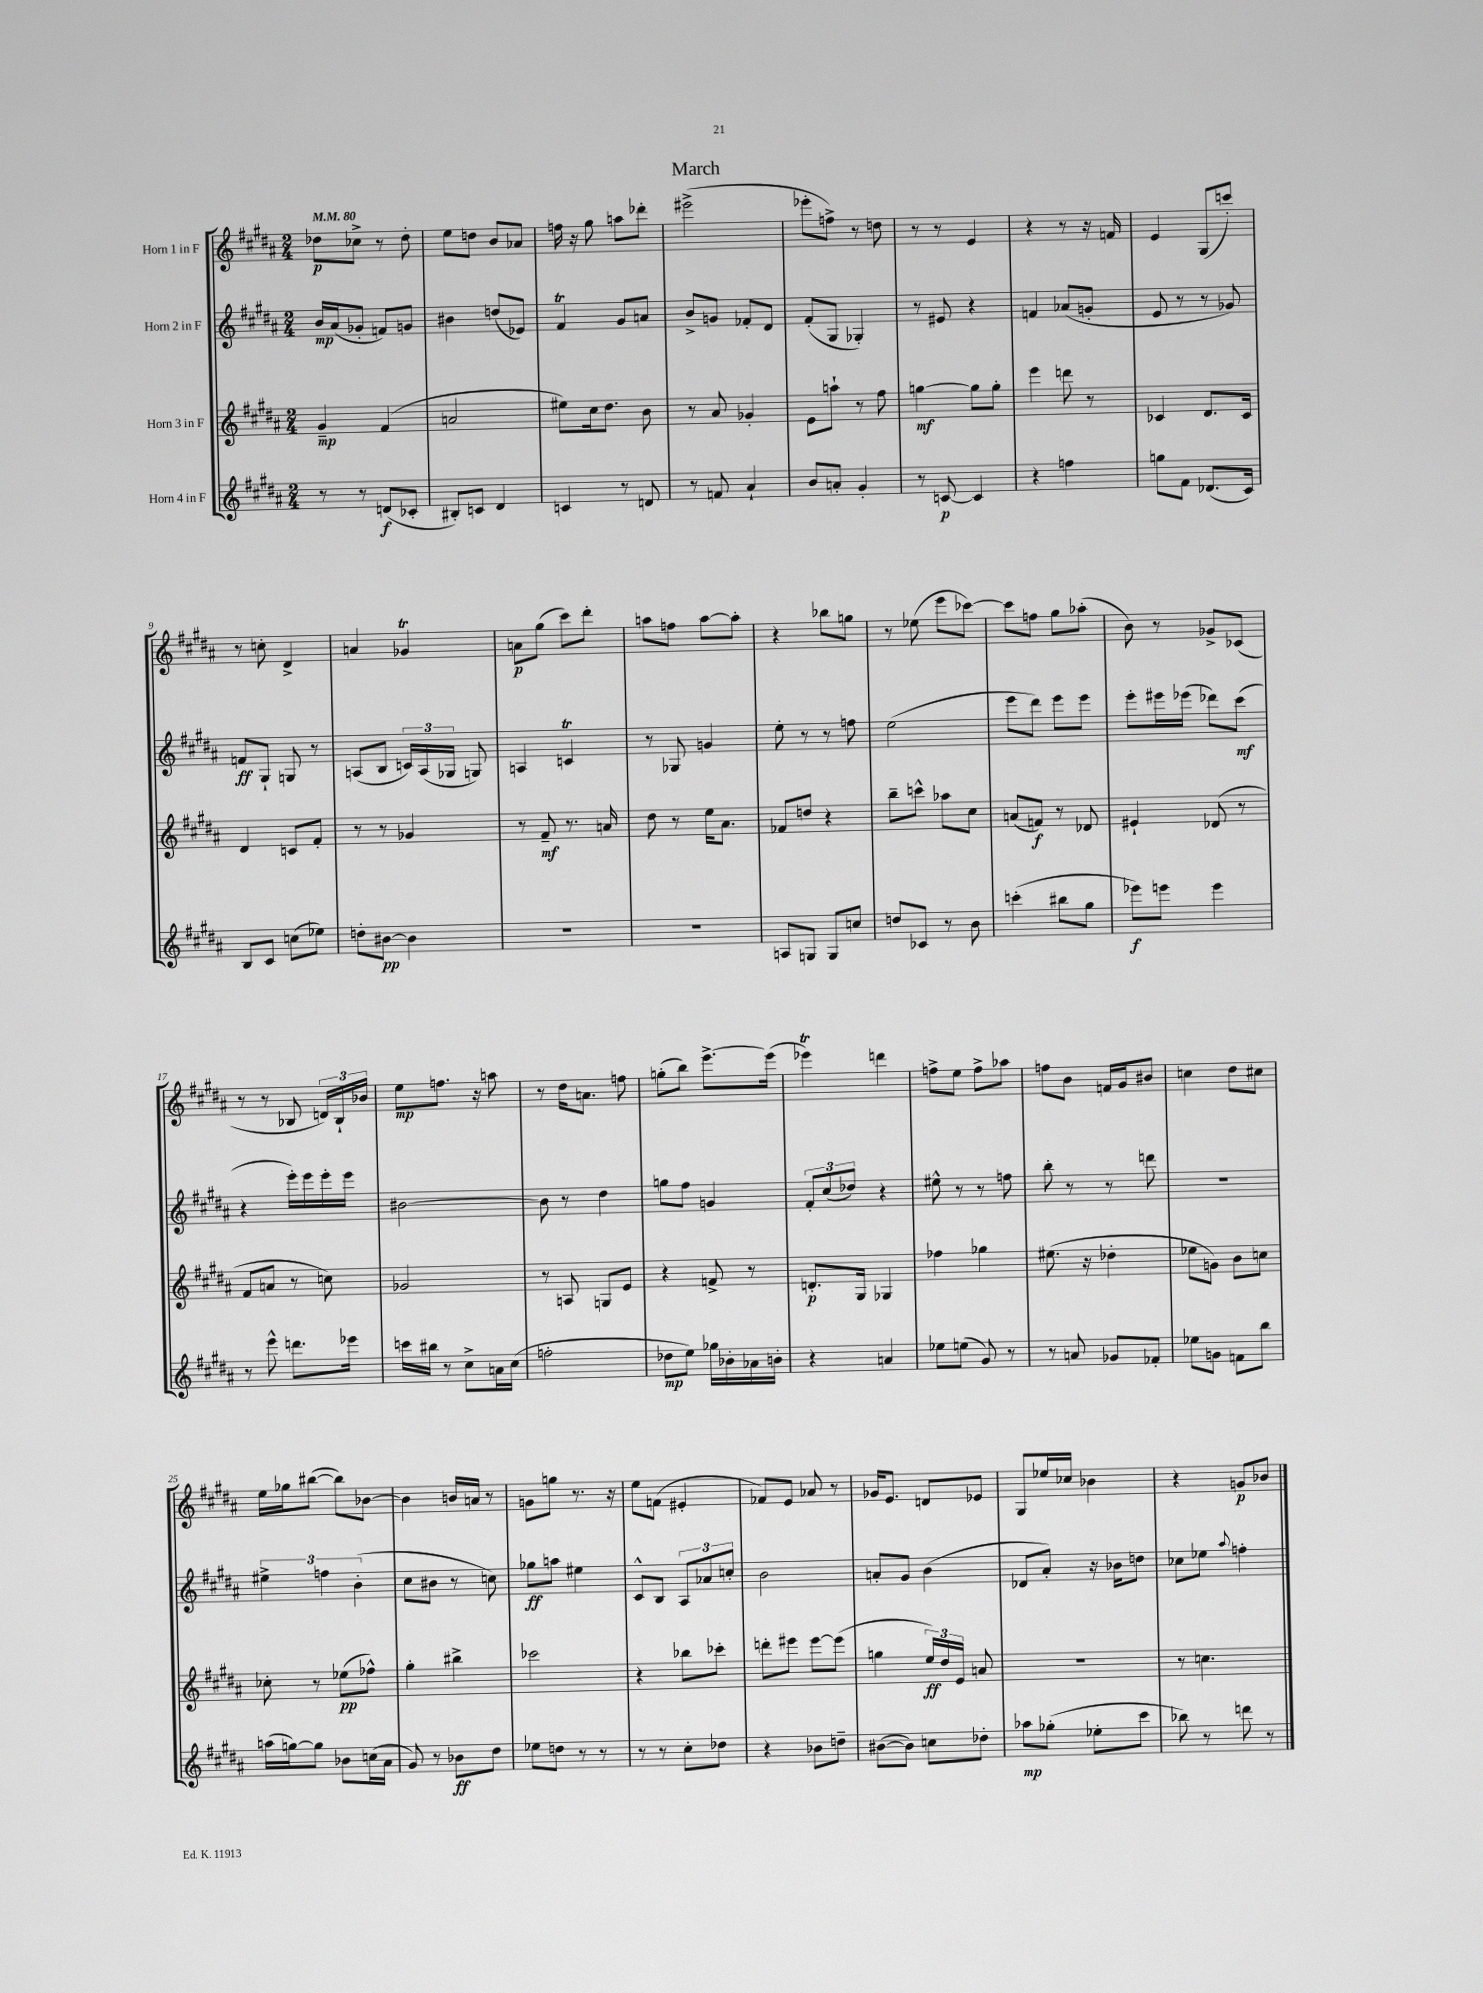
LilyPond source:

\header { title = "March" }
<<
\new StaffGroup <<
\new Staff = "s0" \with { instrumentName = "Horn 1 in F" } {
    \clef treble \key b \major \numericTimeSignature \time 2/4 \tempo 4 = 80
    \autoBeamOff des''8[\p ces''8]-> r8 des''8-. |
    e''8[ d''8] b'8[ aes'8] |
    f''16 r16 gis''8 a''8[ des'''8]-. |
    eis'''2->( |
    ees'''8[-. f''8]->) r8 d''8 |
    r8 r8 e'4 |
    r4 r8 r16 f'16 |
    e'4 gis8[( c'''8]-.) |
    r8 c''8-. dis'4-> |
    a'4 ges'4\trill |
    a'8[\p gis''8]( cis'''8[) dis'''8]-. |
    a''8[ f''8] a''8[~ a''8]-. |
    r4 bes''8[ g''8] |
    r8 ees''8( e'''8[ ces'''8]~) |
    ces'''8[ f''8] gis''8[ aes''8]-.( |
    b'8) r8 ges'8[-> ces'8]( |
    r8 r8 bes8 \tuplet 3/2 { d'16[) bes16-! bes'16] } |
    e''8[\mp f''8.] r16 a''8 |
    r8 dis''16[ a'8.] f''8 |
    g''8[-.( b''8]) e'''8.[~-> e'''16]( |
    ees'''4\trill) d'''4 |
    f''8[-> e''8] f''8[-> aes''8] |
    f''8[ b'8] f'16[ gis'16 bis'8] |
    c''4 dis''8[ cis''8] |
    e''16[ ges''16 bis''8]~( bis''8[) bes'8]~ |
    bes'4 b'16[ a'16] r8 |
    g'8[ g''8] r8. r16 |
    e''8[ f'8]( eis'4-. |
    fes'8[) e'8] aes'8 r8 |
    ges'16[ e'8.] d'8[ ees'8] |
    gis8[ ees''16 ces''16] bes'4 |
    r4 g'8[\p bes'8] \bar "|." |
}
\new Staff = "s1" \with { instrumentName = "Horn 2 in F" } {
    \clef treble \key b \major \numericTimeSignature \time 2/4
    \autoBeamOff b'16[\mp ais'16( ges'8]-. f'8[) g'8] |
    bis'4 d''8[( ees'8]) |
    fis'4\trill gis'8[ a'8] |
    b'8[-> g'8] fes'8[-. dis'8] |
    fis'8[-.( gis8] ges4-.) |
    r8 eis'8 r4 |
    f'4 aes'8[( g'8]-. |
    e'8 r8 r8 ges'8) |
    f'8[\ff gis8]-! g8 r8 |
    a8[( b8] \tuplet 3/2 { c'16[) a16( ges16] } g8) |
    a4 c'4\trill |
    r8 ges8 g'4 |
    e''8-. r8 r8 f''8 |
    e''2( |
    e'''8[ dis'''8]) e'''8[ e'''8] |
    e'''8[-. eis'''16 ees'''16]( des'''8[) cis'''8]\mf( |
    r4 e'''16[-.) e'''16 e'''16-. e'''16] |
    bis'2~ |
    bis'8 r8 dis''4 |
    g''8[ fis''8] g'4 |
    \tuplet 3/2 { fis'8[-. cis''8( des''8]) } r4 |
    eis''8-^ r8 r8 f''8 |
    b''8-. r8 r8 d'''8 |
    R2 |
    \tuplet 3/2 { eis''4-> f''4 b'4-.( } |
    cis''8[ bis'8] r8 c''8) |
    ges''8[\ff a''8] eis''4 |
    cis'8[-^ b8] \tuplet 3/2 { ais8[ aes'8 c''8]-. } |
    b'2 |
    a'8[-. gis'8] b'4( |
    des'8[ ais'8]-.) r16 bes'16[ d''8] |
    ces''8[ ees''8] \appoggiatura { ais''8 } f''4-. \bar "|." |
}
\new Staff = "s2" \with { instrumentName = "Horn 3 in F" } {
    \clef treble \key b \major \numericTimeSignature \time 2/4
    \autoBeamOff gis'4--\mp fis'4( |
    a'2 |
    eis''8[) cis''16 dis''8.] b'8 |
    r8 ais'8 ges'4-. |
    e'8[ a''8]-! r8 fis''8 |
    g''4~\mf g''8[ g''8]-. |
    e'''4 d'''8 r8 |
    ces'4 dis'8.[ ces'16] |
    dis'4 c'8[ fis'8]-. |
    r8 r8 ges'4 |
    r8 fis'8--\mf r8. a'16 |
    dis''8 r8 e''16[ ais'8.] |
    fes'8[ d''8] r4 |
    b''8[-- c'''8]-^ aes''8[ cis''8] |
    a'8[( f'8]\f) r8 des'8 |
    eis'4-! des'8( r8 |
    fis'8[ a'8] r8 c''8) |
    ges'2 |
    r8 a8 g8[ e'8] |
    r4 f'8-> r8 |
    d'8.[-.\p gis16] ges4 |
    fes''4 ges''4 |
    eis''8.( r16 des''4-. |
    ees''8[ g'8]) b'8[ c''8] |
    ces''8-. r8 ees''8[\pp( fes''8]-^) |
    gis''4-. bis''4-> |
    ces'''2 |
    r4 bes''8[ ces'''8]-. |
    d'''8[-. eis'''8] eis'''8[~ eis'''8]( |
    g''4 \tuplet 3/2 { e''16[\ff) dis''16 e'16] } a'8 |
    R2 |
    r8 c''4. \bar "|." |
}
\new Staff = "s3" \with { instrumentName = "Horn 4 in F" } {
    \clef treble \key b \major \numericTimeSignature \time 2/4
    \autoBeamOff r8 r8 d'8[\f( ces'8]-. |
    bis8[-.) c'8] dis'4 |
    c'4 r8 d'8 |
    r8 f'8 ais'4-! |
    b'8[ a'8]-. gis'4-. |
    r8 c'8~\p c'4 |
    r4 f''4 |
    g''8[ fis'8] des'8.[( cis'16]) |
    b8[ cis'8] c''8[( ees''8]) |
    d''8[-. bis'8]~\pp bis'4 |
    R2 |
    R2 |
    a8[ g8] g8[ c''8] |
    d''8[ ces'8] r8 b'8 |
    c'''4-.( bis''8[ gis''8] |
    ees'''8[\f) e'''8] e'''4 |
    r8 e'''8-^ d'''8.[ ees'''16] |
    c'''16[ bis''16] r8 cis''8[-> a'16 cis''16]( |
    f''2-. |
    des''8[\mp e''8]) ges''16[ bes'16-. aes'16 b'16]-. |
    r4 a'4 |
    ees''8[ e''8]( gis'8) r8 |
    r8 a'8 ges'8[ fes'8]-. |
    ees''8[ g'8] f'8[ b''8] |
    a''16[( g''16~) g''8] bes'8[ c''16( ais'16] |
    gis'8) r8 bes'8[\ff dis''8] |
    ees''8[ d''8] r8 r8 |
    r8 r8 cis''8[-. des''8] |
    r4 bes'8[ d''8]-- |
    bis'8[~( bis'8]) c''8[ des''8]-. |
    aes''8[\mp ges''8]-.( ees''8[-. cis'''8] |
    bes''8) r8 d'''8 r8 \bar "|." |
}
>>
>>
